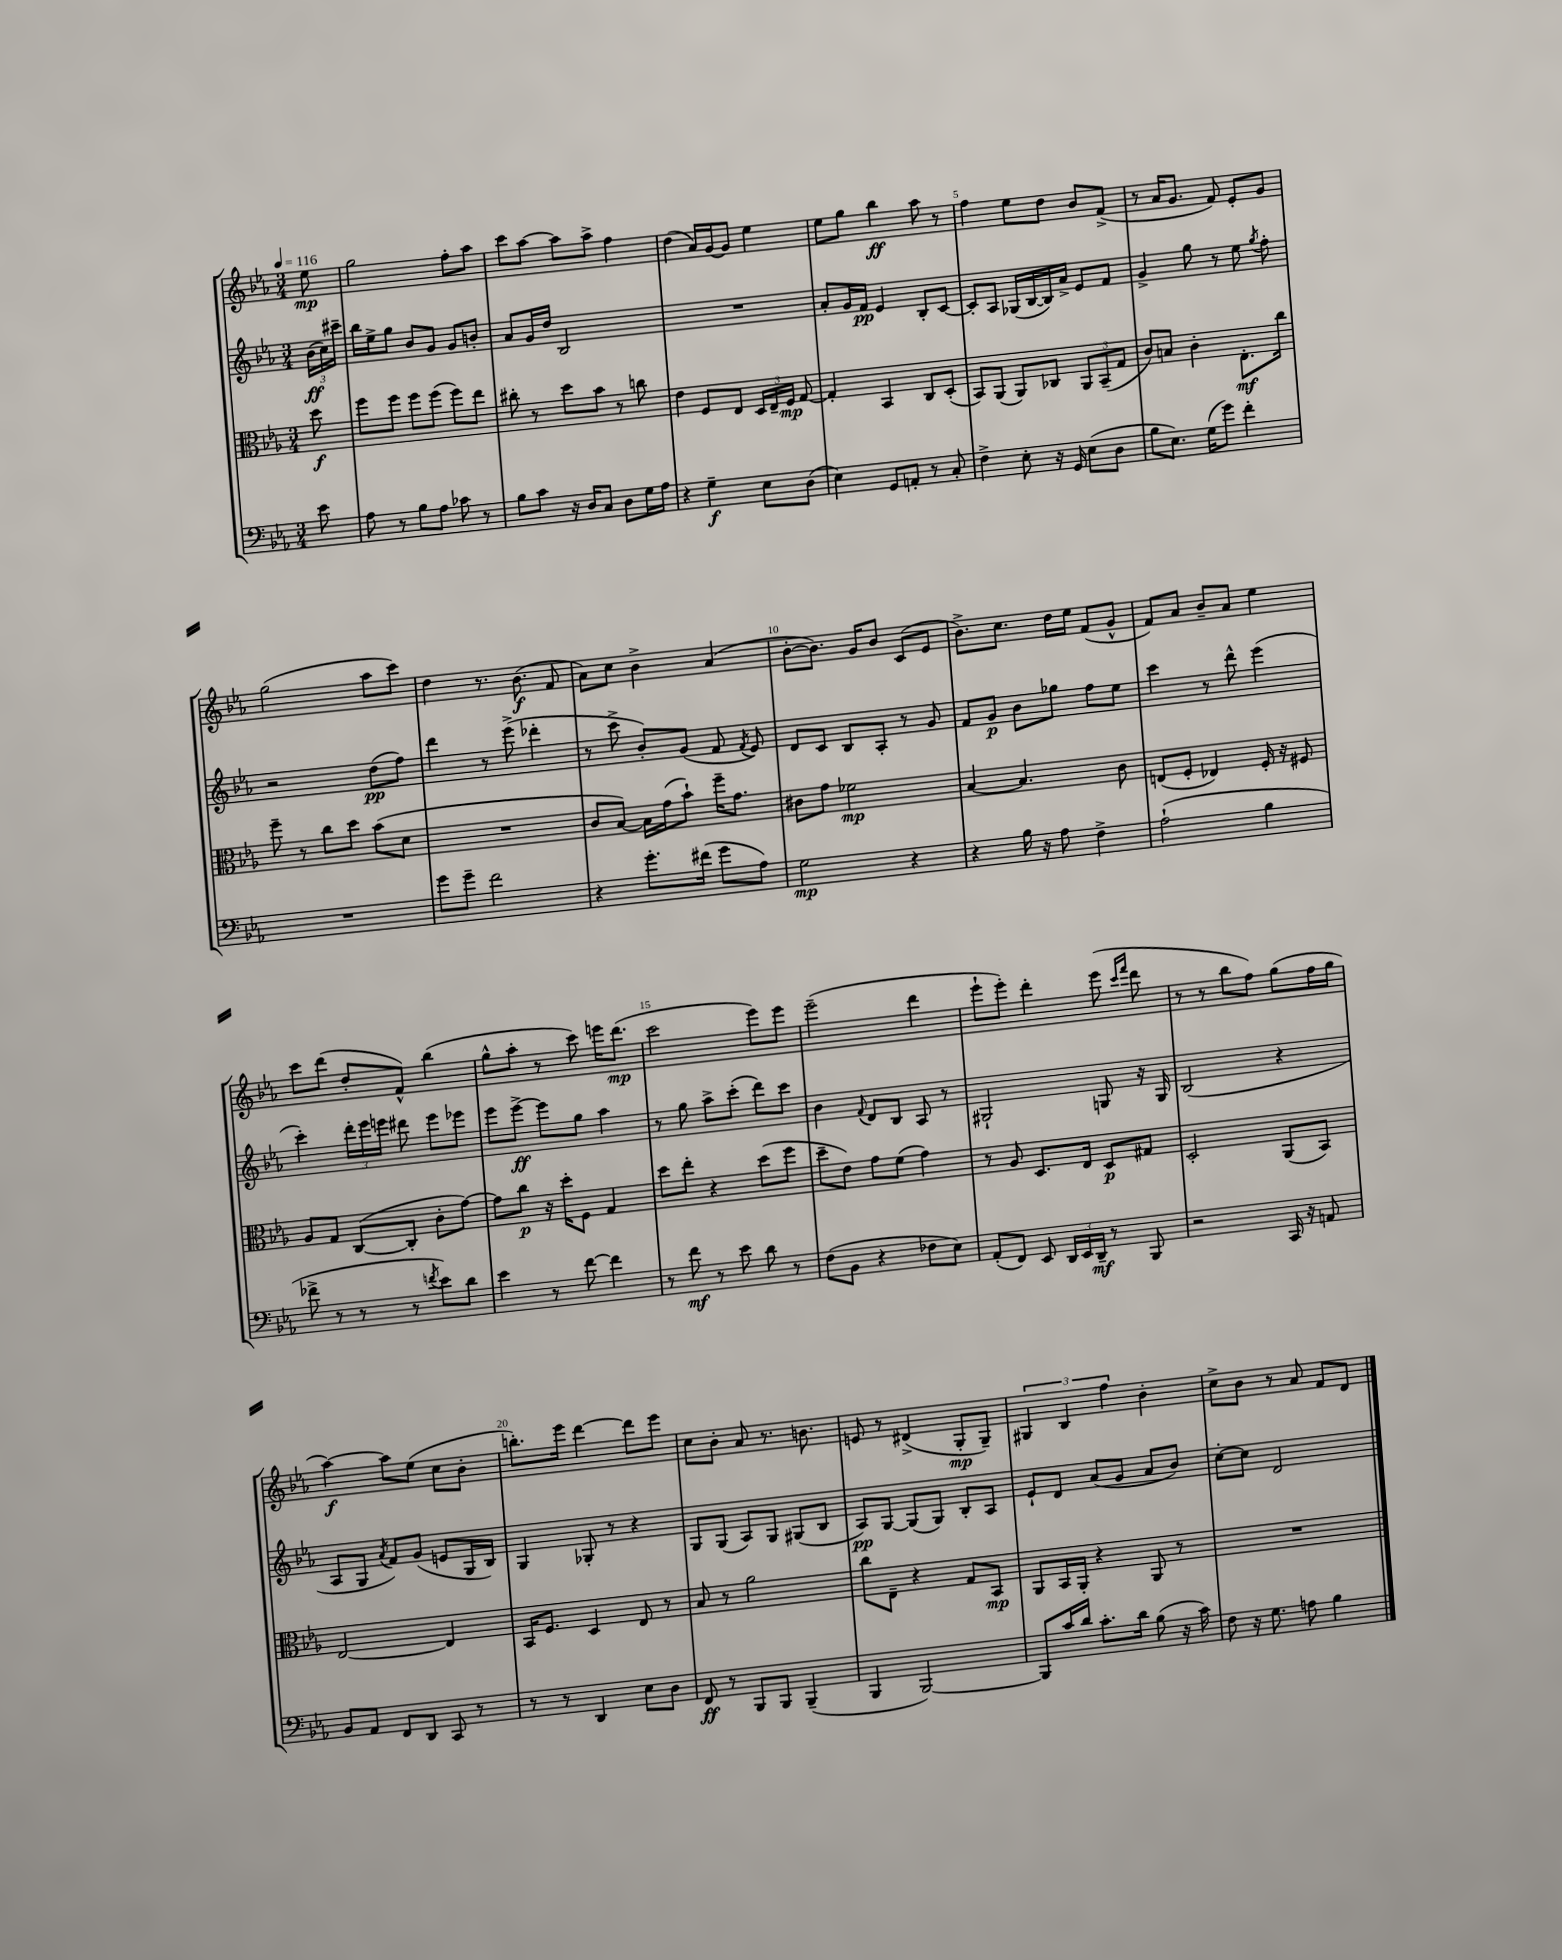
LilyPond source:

<<
\new StaffGroup <<
\new Staff = "s0" {
    \clef treble \key ees \major \numericTimeSignature \time 3/4 \partial 8 \tempo 4 = 116
    \autoBeamOff ees''8\mp |
    g''2 f''8[-. aes''8] |
    c'''8[ aes''8]~ aes''8[ aes''8]-> f''4 |
    d''4( aes'16[) g'16~ g'8] ees''4 |
    ees''8[ g''8] bes''4\ff aes''8 r8 |
    f''4 ees''8[ d''8] bes'8[ f'8]->( |
    r8 aes'16[ g'8.] f'8) ees'8[-. g'8] |
    g''2( aes''8[ c'''8]) |
    d''4 r8. bes'8.\f( f'8 |
    aes'8[) c''8] bes'4-> aes'4( |
    bes'8[~-. bes'8.]) g'16[ bes'8] c'8[( ees'8] |
    bes'8.[->) c''8.] d''16[ ees''16] f'8[( g'8]-^ |
    f'8[) aes'8] bes'8[-- aes'8] ees''4 |
    c'''8[ d'''8]( d''8[-. f'8]-^) bes''4( |
    g''8[-^ aes''8]-. r8 c'''8) e'''16[ d'''8.]\mp( |
    c'''2 ees'''8[) ees'''8] |
    ees'''2--( d'''4 |
    ees'''8[-! ees'''8]-.) d'''4-. ees'''8( \grace { c'''16[ f'''16] } d'''8 |
    r8 r8 bes''8[ f''8]) g''8[( f''16 g''16] |
    aes''4~\f) aes''8[ ees''8]( c''8[ bes'8]-. |
    b''8.[-.) ees'''16] d'''4~ d'''8[ ees'''8] |
    c''8[ bes'8]-. aes'8 r8. b'8. |
    e'8 r8 dis'4->( g8[-.\mp g8]--) |
    \tuplet 3/2 { gis4 bes4 f''4 } bes'4-. |
    c''8[-> bes'8] r8 aes'8 f'8[ d'8] \bar "|." |
}
\new Staff = "s1" {
    \clef treble \key ees \major \numericTimeSignature \time 3/4 \partial 8
    \autoBeamOff \tuplet 3/2 { bes'16[\ff( c''16) cis'''16]-- } |
    bes''16[ ees''16-> g''8] bes'8[ g'8] g'8[ b'8]-. |
    aes'8[ g'16 d''16] bes2 |
    R2. |
    aes'8[-. g'16 f'16]\pp ees'4 bes8[-. c'8]~ |
    c'8[-. aes8] ges16[( bes16~ bes16) aes'16]-> ees'8[ f'8] |
    g'4-> g''8 r8 ees''8 \acciaccatura { g''8 } f''8-. |
    r2 d''8[\pp( f''8]) |
    d'''4 r8 ees'''8->( des'''4-. |
    r8 c'''8-> bes'8[-.) g'8]( f'8 \acciaccatura { f'8 } ees'8) |
    d'8[ c'8] bes8[ aes8]-. r8 g'8 |
    f'8[ g'8]\p bes'8[ ges''8] f''8[ ees''8] |
    c'''4 r8 d'''8-^ ees'''4( |
    c'''4-.) \tuplet 3/2 { d'''16[-. ees'''16 e'''16] } dis'''8 e'''8[ ees'''8] |
    ees'''8[ ees'''8]~->\ff ees'''8[ g''8] aes''4 |
    r8 g''8 aes''8[-> c'''8]-.( d'''8[) c'''8] |
    bes'4 \appoggiatura { f'8 } d'8[ bes8] aes8 r8 |
    gis2-! g8 r16 g16 |
    bes2( r4 |
    aes8[ g8] \acciaccatura { aes'8 } f'8[) g'8]( e'8[ g16 bes16]) |
    g4 ges8-. r8 r4 |
    g8[ g8]( aes8[) g8] gis8[( bes8] |
    aes8[\pp) g8]~ g8[( g8]) bes8[-. aes8] |
    ees'8[-! d'8] aes'8[( g'8] aes'8[ bes'8]) |
    c''8[~-. c''8] d'2 \bar "|." |
}
\new Staff = "s2" {
    \clef alto \key ees \major \numericTimeSignature \time 3/4 \partial 8
    \autoBeamOff d''8\f |
    f''8[ f''8] f''8[ f''8]( f''8[) ees''8] |
    cis''8-. r8 d''8[ bes'8] r8 c''8 |
    ees'4 f8[ ees8] \tuplet 3/2 { d16[ ees16-- f16]\mp } g8~ |
    g4-. bes,4 c8[ d8]-.( |
    bes,8[) aes,8]( aes,8[) ces8] \tuplet 3/2 { aes,8[ bes,8--( g8] } |
    c'8[) b8] c'4-. ees8.[-.\mf c''16] |
    f''8-- r8 c''8[ d''8] bes'8[( d'8] |
    R2. |
    c'8[ bes8]~) bes16[ g'16( bes'8]-!) f''16[-- g'8.] |
    cis'8[ g'8] fes'2\mp |
    bes4~ bes4. c'8 |
    e8[( f8]-. ees4) f16-. r16 fis8 |
    aes8[ g8] c8[~( c8]-. c'8[-. g'8]~) |
    g'8[ c''8]\p r16 d''16[-. f8] g4 |
    d''8[ ees''8]-. r4 d''8[( f''8] |
    d''8[-- ees'8]) g'8[ f'8]( g'4) |
    r8 aes8 d8.[ ees16] d8[\p gis8] |
    d2-. aes,8[( bes,8]) |
    ees2~ ees4 |
    bes,16[ f8.] d4 ees8 r8 |
    bes8 r8 aes'2 |
    c''8[ ees8]-- r4 g8[ bes,8]\mp |
    aes,8[ bes,16 aes,16]-. r4 aes,8 r8 |
    R2. \bar "|." |
}
\new Staff = "s3" {
    \clef bass \key ees \major \numericTimeSignature \time 3/4 \partial 8
    \autoBeamOff ees'8 |
    aes8 r8 bes8[ aes8] ces'8 r8 |
    bes8[ c'8] r16 d16[ c8] d8[ g16 aes16] |
    r4 g4--\f ees8[ d8]( |
    ees4) g,8[ a,8]-. r8 c8-. |
    f4-> ees8-. r16 g,16 ees8[( d8] |
    bes8[ ees8.]) g16[( g'8]) f'4-. |
    R2. |
    g'8[ g'8]-- f'2 |
    r4 g'8.[-. fis'16]( g'8[ aes8]) |
    g2\mp r4 |
    r4 bes16 r16 aes8 f4-> |
    aes2-!( bes4 |
    fes'8-> r8 r8 r8 \acciaccatura { f'8 } ees'8[) d'8] |
    ees'4 r8 f'8~ f'4 |
    r8 f'8\mf r8 ees'8 d'8 r8 |
    f8[( bes,8] r4 fes8[ ees8]) |
    aes,8[-.( f,8]) ees,8 \tuplet 3/2 { d,16[ ees,16 d,16]--\mf } r8 bes,,8 |
    r2 c,16 r16 a,8 |
    bes,8[ aes,8] f,8[ d,8] c,8 r8 |
    r8 r8 d,4 ees8[ d8] |
    f,8\ff r8 bes,,8[ bes,,8] bes,,4--( |
    bes,,4 bes,,2~) |
    bes,,8[ c'16 d'16] c'8.[-. d'16] bes8( r16 c'16) |
    f8 r16 g8. a8 bes4 \bar "|." |
}
>>
>>
\layout { \context { \Score \override BarNumber.break-visibility = ##(#f #t #t) barNumberVisibility = #(every-nth-bar-number-visible 5) } }
